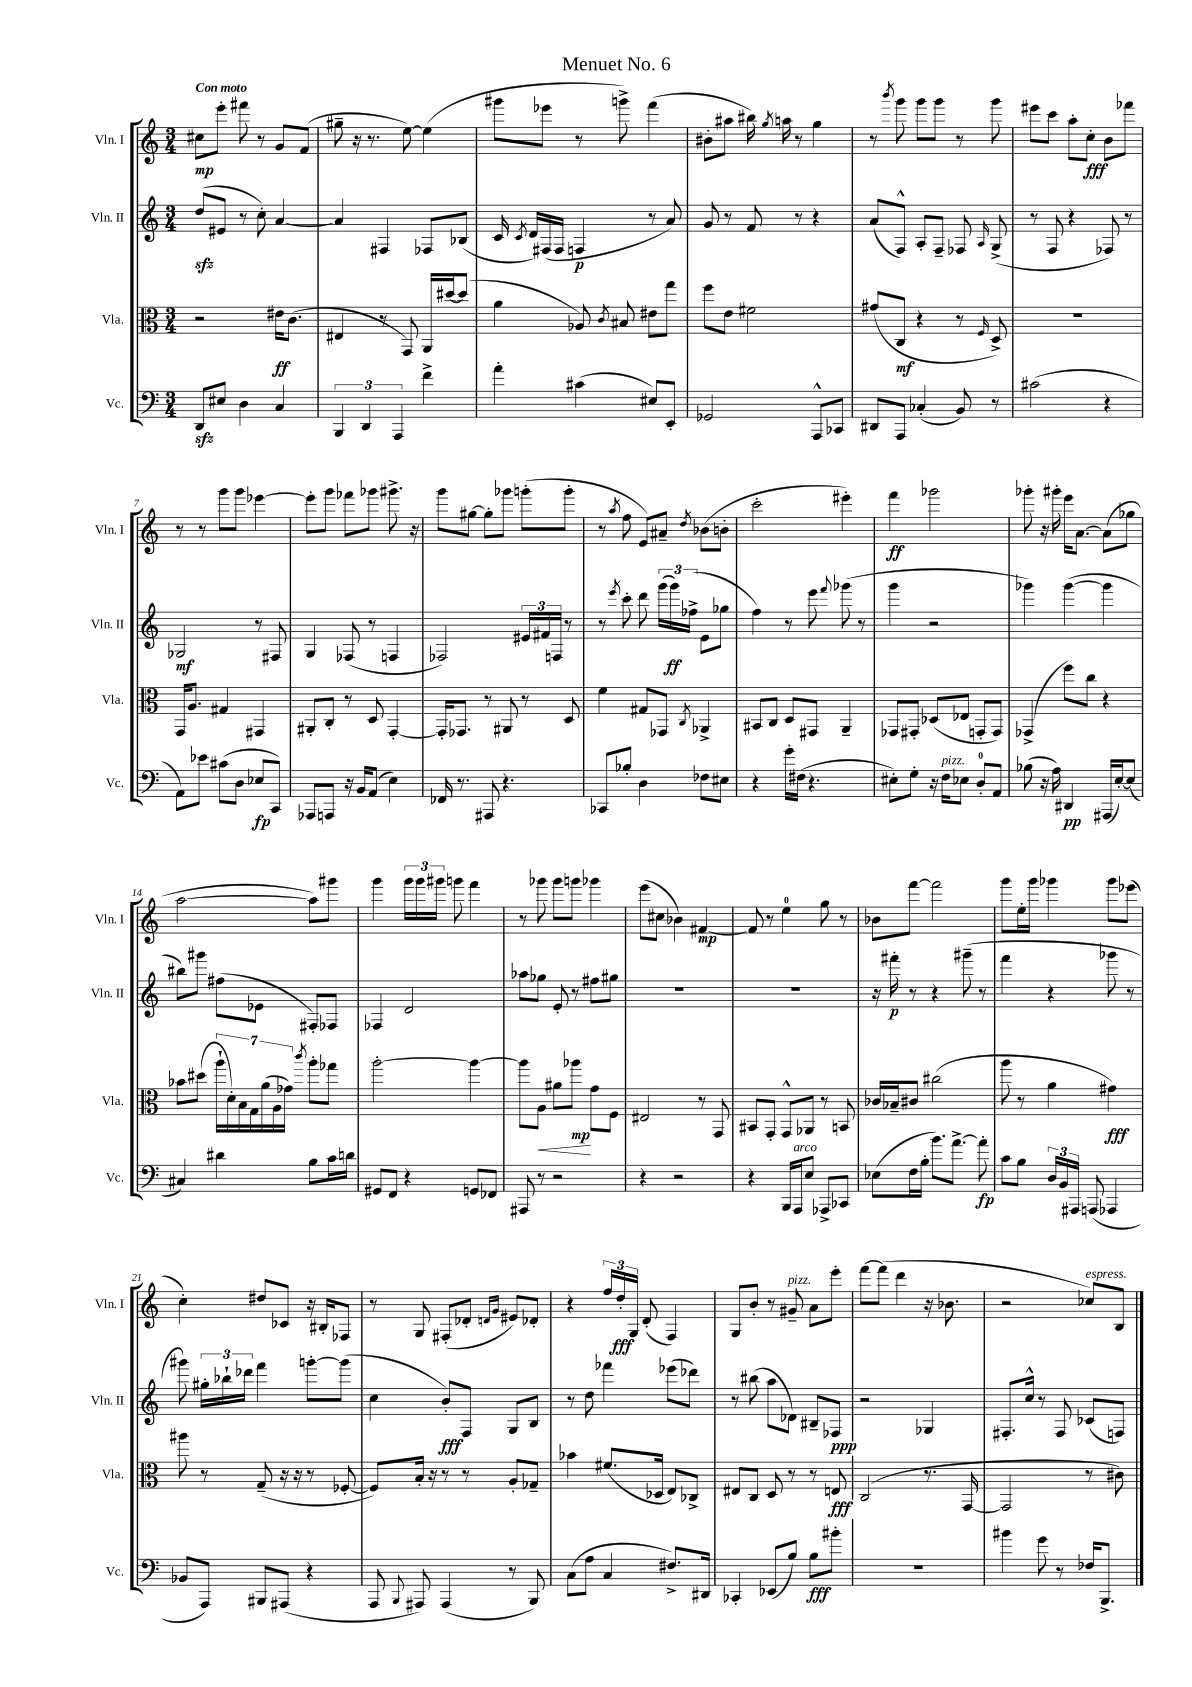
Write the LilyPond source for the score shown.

\header { title = "Menuet No. 6" }
<<
\new StaffGroup <<
\new Staff = "s0" \with { instrumentName = "Vln. I" shortInstrumentName = "Vln. I" } {
    \clef treble \key c \major \numericTimeSignature \time 3/4 \tempo "Con moto"
    \autoBeamOff cis''8[\mp e'''8]-. fis'''8 r8 g'8[ f'8]( |
    gis''8-- r16 r8. e''8~) e''4( |
    gis'''8[ ees'''8] r8 g'''8->) f'''4( |
    bis'8[-. ais''8] bis''16) \acciaccatura { g''8 } a''16 r8 g''4 |
    r8 \acciaccatura { b'''8 } g'''8 g'''8[ g'''8] r8 g'''8 |
    eis'''8[ c'''8] a''8[-. c''8]-.\fff b'8[ fes'''8] |
    r8 r8 g'''8[ g'''8] ees'''4~ |
    ees'''8[-. g'''8] fes'''8[ ges'''8] gis'''8.-> r16 |
    g'''8[ gis''8]~ gis''8[-. ges'''8] g'''8[-.( g'''8]-. |
    r8 \acciaccatura { a''8 } f''8 e'8[) ais'8]-- \acciaccatura { d''8 } bes'8[( b'8]-. |
    c'''2-. eis'''4-.) |
    f'''4\ff ges'''2 |
    ges'''8-. r16 gis'''16-. e'''16[ a'8.]~ a'8[( ges''8] |
    a''2~ a''8[) gis'''8] |
    g'''4 \tuplet 3/2 { g'''16[ g'''16 gis'''16] } g'''8 f'''4 |
    r8 ges'''8 ges'''8[ g'''8] ges'''4 |
    e'''8[( cis''8] bes'4) fis'4~\mp |
    fis'8 r8 e''4-0 g''8 r8 |
    bes'8[ f'''8]~ f'''2 |
    g'''8[ e''16-. g'''16] ges'''4 ges'''8[ ees'''8]( |
    c''4-.) dis''8[ ces'8] r16 bis16[-. fes8] |
    r8 g8 fis8[-.( des'8]-. \grace { d'16[ g'16] } eis'8[) des'8]-. |
    r4 \tuplet 3/2 { f''16[ d''16-.\fff g16] } d'8-.( f4) |
    g8[ b'8]-. r8 gis'8--^\markup { \italic "pizz." } a'8[ e'''8]-. |
    f'''8[~ f'''8]( d'''4 r16 bes'8. |
    r2 ces''8[^\markup { \italic "espress." }) b8] \bar "|." |
}
\new Staff = "s1" \with { instrumentName = "Vln. II" shortInstrumentName = "Vln. II" } {
    \clef treble \key c \major \numericTimeSignature \time 3/4
    \autoBeamOff d''8[\sfz( eis'8] r8 c''8-.) a'4~ |
    a'4 fis4 fes8[ bes8]( |
    c'16 \acciaccatura { c'8 } d'16[) fis16( fis16] f4\p r8 a'8) |
    g'8 r8 f'8 r8 r4 |
    a'8[( f8]-^) a8[-. f8]-- fes8 \grace { a16 } g8->( |
    r8 f8 r4 fes8) r8 |
    ges2\mf r8 fis8 |
    g4 fes8( r8 f4 |
    fes2) \tuplet 3/2 { eis'16[ fis'16 f16] } r8 |
    r8 \acciaccatura { e'''8 } c'''8-. d'''8 \tuplet 3/2 { g'''16[( g'''16\ff) fes''16]->( } e'8[ ges''8] |
    f''4) r8 e'''8 \appoggiatura { f'''8 } ges'''8( r8 |
    g'''4 r2 |
    ges'''4) ges'''4~( ges'''4 |
    bis''8[) gis'''8] fis''8[( ees'8] fis8[-.) fes8] |
    fes4 d'2 |
    aes''8[ ges''8] e'8-. r8 fis''8[ gis''8] |
    R2. |
    R2. |
    r16 fis'''16-.\p r8 r4 gis'''8--( r8 |
    f'''4 r4 ges'''8 r8 |
    gis'''8) \tuplet 3/2 { gis''16[-. bes''16-! des'''16] } f'''4 g'''8[~-. g'''8]( |
    c''4 b'8[-.\fff) f8] g8[ b8] |
    r8 d''8 fes'''4 ees'''8[( des'''8]) |
    r8 bis''8( a''8[ des'8]) bis8[-- fes8]\ppp |
    r2 ges4 |
    fis8.[-. c''16]-^ r8 fis8 ces'8[( f8]) \bar "|." |
}
\new Staff = "s2" \with { instrumentName = "Vla." shortInstrumentName = "Vla." } {
    \clef alto \key c \major \numericTimeSignature \time 3/4
    \autoBeamOff r2 eis'16[\ff c'8.]( |
    eis4 r8 g,8) a,16[ dis''16~ dis''8]( |
    a'4 aes8) \acciaccatura { c'8 } bis8 eis'8[ g''8] |
    f''8[ e'8] fis'2 |
    gis'8[( c8]\mf r4 r8 \grace { f16 } d8->) |
    R2. |
    g,16[ a8.] gis4 gis,4 |
    ais,8[-. c8]-. r8 d8 g,4~-. |
    g,16[-. ges,8.] r8 ais,8 r8 d8 |
    f'4 gis8[ ges,8] \acciaccatura { c8 } aes,4-> |
    bis,8[ c8] d8[ gis,8] a,4-- |
    ges,8[ gis,8]-. des8[( ees8] g,8[-. g,8]) |
    ges,4->( f''8[) c''8] r4 |
    bes'8[ dis''8]( \tuplet 7/4 { a''16[-! d'16-.) b16 g16 a'16( a16 ges'16]) } \acciaccatura { c'''8 } a''8[-. ges''8] |
    a''2~-. a''4~ |
    a''8[ a8]\< ais'8[ aes''8]\mp\! g'8[ f8] |
    eis2 r8 g,8 |
    bis,8[ g,8]-. g,8[-^ aes,8] r8 b,8 |
    ces'16[ bes16-- cis'8] cis''2( |
    a''8 r8 a'4 gis'4\fff) |
    ais''8 r8 g8--( r16 r16 r8 fes8~-. |
    fes8[) b16]-. r16 r8 r8 a8[-. ges8]-- |
    bes'4 fis'8.[( des16] e8[) ces8]-> |
    eis8[ c8] d8 r8 r8 e8\fff |
    c2( r8. g,16~ |
    g,2 r8 cis'8) \bar "|." |
}
\new Staff = "s3" \with { instrumentName = "Vc." shortInstrumentName = "Vc." } {
    \clef bass \key c \major \numericTimeSignature \time 3/4
    \autoBeamOff d,8[\sfz eis8] d4 c4 |
    \tuplet 3/2 { b,,4 d,4 a,,4 } f'4-> |
    a'4-. cis'4( eis8[) e,8]-. |
    ges,2 a,,8[-^ ces,8] |
    dis,8[ a,,8] ces4-.( b,8) r8 |
    cis'2( r4 |
    a,8[) ees'8] cis'8[( d8] ees8[\fp c,8]) |
    aes,,8[ a,,8] r16 b,16[ a,8]( e4) |
    fes,16 r8. ais,,8 r4. |
    ces,8[ bes8]-. d4 fes8[ eis8] |
    r4 g'16[-. fis16]( r4. |
    eis8[-.) g8]-. r16 f16[^\markup { \italic "pizz." } ees8] d8[-0-. a,8] |
    bes8( r16 a16) dis,4\pp ais,,16[( e16~-.) e8]( |
    cis4) dis'4 b8[ c'16 d'16] |
    gis,8[ f,8] r4 g,8[ fes,8] |
    ais,,8 r8 r2 |
    r4 r2 |
    r4 b,,16[ a,,16^\markup { \italic "arco" } e8] aes,,8[-> ces,8] |
    ees8[( f16 b16]-. b'8.[) a'8.]~-> a'8-.\fp |
    c'8[ b8] \tuplet 3/2 { d16[ b,16 ais,,16] } a,,8( aes,,4 |
    bes,8[ a,,8]) bis,,8[ ais,,8]( r4 |
    a,,8 \appoggiatura { b,,8 } ais,,8) ais,,4( r8 b,,8) |
    c8[( a8] c4 fis8.[->) dis,16] |
    ces,4-. ees,8[( b8]) b8[\fff bis'8]-. |
    R2. |
    bis'4 g'8 r8 fes16[ b,,8.]-> \bar "|." |
}
>>
>>
